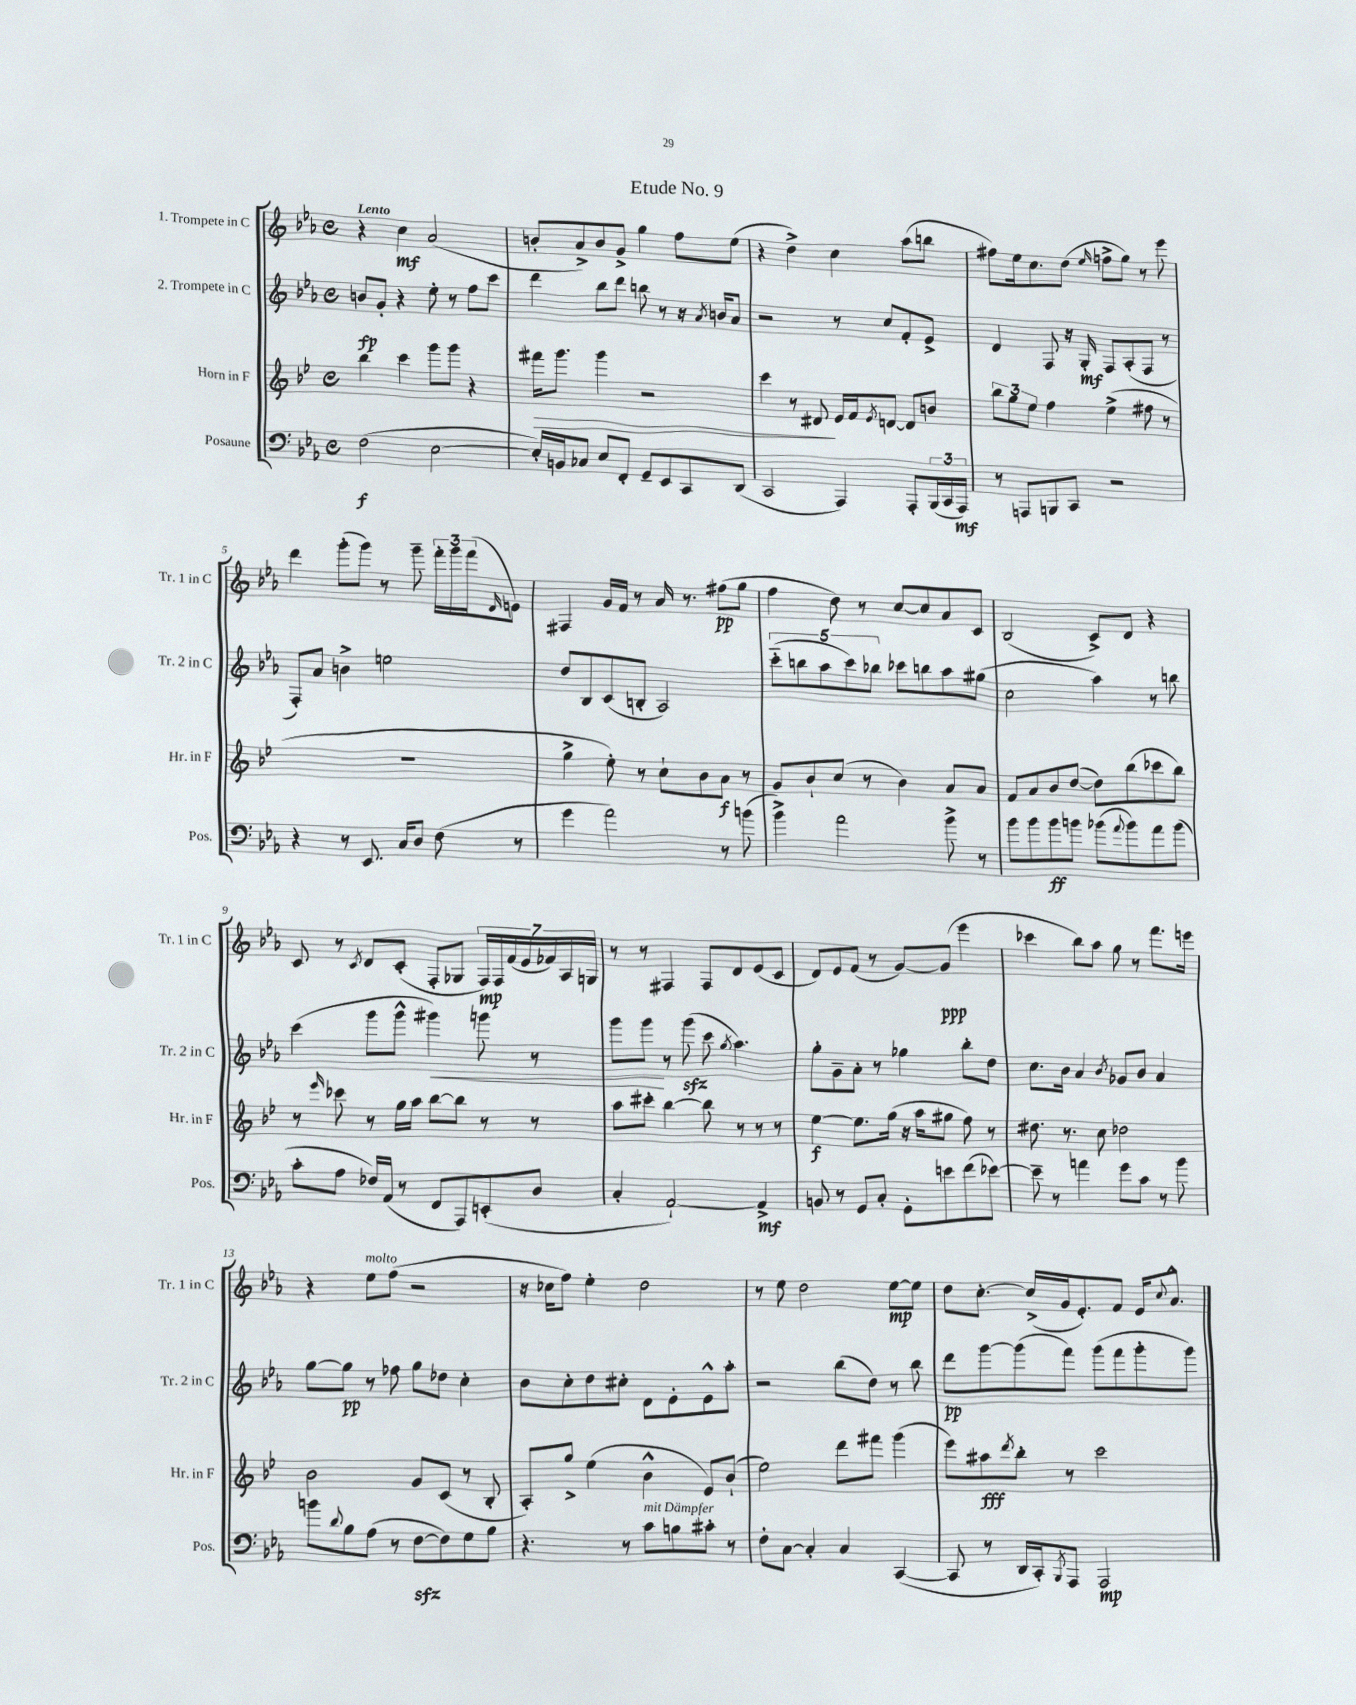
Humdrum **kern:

**kern	**kern	**kern	**kern
*staff4	*staff3	*staff2	*staff1
*clefF4	*clefG2	*clefG2	*clefG2
*k[b-e-a-]	*k[b-e-]	*k[b-e-a-]	*k[b-e-a-]
*M4/4	*M4/4	*M4/4	*M4/4
*met(c)	*met(c)	*met(c)	*met(c)
(2F\	4bb-\	8b/L	4r
.	.	8g'/J	.
.	4ccc\	4r	4cc\
[2E-\	8ggg\L	8ee-'\	(2a-/
.	8ggg\J	8r	.
.	4r	8ff\L	.
.	.	8ccc\J	.
=	=	=	=
16E-'/]LL)	16fff#\LK	4ddd\	8b'/L
16BB/J	8.ggg\J	.	.
8C-/J	.	.	8a-^/)
8E-/L	4ggg\	8bb-\L	8b/
8FF'/J	.	8ddd\J	8g^/J
8GG~/L	2r	8bb\	4gg\
8EE-/	.	8r	.
8CC/	.	16r	8ff\L
.	.	8qa-/	.
.	.	16b/LK	.
(8DD/J	.	8a-/J	(8ee-\J
=	=	=	=
2CC/	4ccc\	2r	4r
.	8r	.	4dd^\)
.	8d#/	.	.
4AAA-/)	16e-/LL	8r	4cc\
.	16f/J	.	.
.	8qe-/	.	.
.	[8d/J	8cc/L	.
8AAA-'/L	8d/]L	8f'/	(8aa-\L
(24BBB-/L	8b/J	8e-^/J	8bb\J
24CC/	.	.	.
24AAA-/JJ)	.	.	.
=	=	=	=
8r	12bb-\L	4d/	8ff#\L)
.	12gg\	.	.
8AAA/L	.	.	16ee-\k
.	12ee-\J	.	.
.	.	.	8.cc\
8BBB/	4ff\	8F/	.
8CC/J	.	16r	(8dd\J
.	.	16G'/	.
.	.	.	16qqee-/
2r	(4ee-^\	8F/L	8ff^\L
.	.	(8A-'/	8gg\J)
.	8ff#\	8F/J	8r
.	8r	8r	8eee-\
=	=	=	=
4r	1r	8F'/L)	4ddd\
.	.	8a-/J	.
8r	.	4b^\	(8ggg'\L
8.EE-/	.	.	8ggg\J)
.	.	2ee\	8r
16C/LK	.	.	.
8D/J	.	.	8ggg~\
(8F\	.	.	24fff'\LL
.	.	.	24ggg\
.	.	.	(24fff\J
.	.	.	16qqd/
8r	.	.	8e\J)
=	=	=	=
4g\	4gg^\	8dd/L	4F#/
.	.	8B-/	.
2a-\)	8ee-'\)	(8c/	16g/LL
.	.	.	16f/JJ
.	8r	8B'/J	8r
.	8cc`\L	2A-/)	16a-/
.	.	.	8.r
.	8b-\	.	.
8r	8a\J	.	(8ff#\L
(8b\	8r	.	8gg\J
=	=	=	=
4b-^\)	8g/L	(10ccc'~\L	4ff\
.	.	10bb\	.
.	8b-`/	.	.
.	.	10aa-\	.
2a-\	(8cc/J	.	8dd\)
.	.	10ccc\)	.
.	8r	.	8r
.	.	10bb-\J	.
.	4b-\)	8ccc-\L	[8cc/L
.	.	8bb\	8cc/]
8b-^\	8a/L	8aa-\	8a-/
8r	8a/J	(8gg#\J	8c/J
=	=	=	=
8b-\L	8f/L	2cc\	(2B-/
8b-\	8a/	.	.
8b-\	8b-/	.	.
8b\J	([8dd/J	.	.
(8b-\L	8dd\]L)	4aa-\)	8c^/L)
8qqa-/	.	.	.
8b-\)	(8bb-\	.	8d/J
8a-\	8ccc-\	8r	4r
(8b-\J	8bb-\J)	8bb\	.
=	=	=	=
8c'\L	8r	(4ccc\	8c/
.	16qqeee-/	.	.
8A-\J	8ccc-\	.	8r
.	.	.	8qc/
16F-/LL)	8r	8ggg\L	8d/L
(16AA-/JJ	.	.	.
8r	16gg\LL	8ggg^^\J	(8c'/J
.	16aa\JJ	.	.
8FF/L	[8bb-\L	4ggg#\)	8F'/L
8AAA-/)	8bb-\]J	.	8G-/J
(8EE'/	8r	8ggg\	28F/LL)
.	.	.	28F/
.	.	.	(28f/
.	.	.	28e-/
8D/J	8r	8r	.
.	.	.	28f-/)
.	.	.	28A-/
.	.	.	28G/JJ
=	=	=	=
4C'/	8aa\L	8ggg\L	8r
.	8ccc#'\J	8ggg\J	8r
[2AA-`/)	[4bb-\	8r	4F#/
.	.	(8ggg\	.
.	8bb-\]	8ccc\	8F#/L
.	.	8qgg/	.
.	8r	4.aa-\)	8d/
4AA-^/]	8r	.	(8e-/
.	8r	.	8c/J
=	=	=	=
8BB/	[4ee-\	8gg'\L	8d/L)
8r	.	8g~\	8e-/
8GG/L	8.ee-\]L	8a-'\J	(8f/J
8C'/J	.	8r	8r
.	(16gg\Jk	.	.
8GG'\L	16r	4gg-\	[8g/L)
.	16aa\LK	.	.
8e\	8gg#\J	.	(8g/]J
(8f\	8ff\)	8bb-'\L	4eee-\
[8e-\J)	8r	8dd\J	.
=	=	=	=
8e-~\]	8.dd#\	8.cc\L	4ccc-\
8r	.	.	.
.	8.r	16b-\Jk	.
4a\	.	4a-/	8bb-\L)
.	8cc\	.	8aa-\J
.	.	8qb-/	.
8g\L	2dd-\	8g-/L	8gg\
8c\J	.	8b-/J	8r
8r	.	4a-/	8.fff\L
8b-\	.	.	.
.	.	.	16eee\Jk
=	=	=	=
8b\L	2b-\	[8gg\L	4r
8qqd/	.	.	.
8B-\	.	8gg\]J	.
(8A-\J	.	8r	8ee-\L
8r	.	8ff-\	(8ff\J
[8F\L	8g/L	8gg\L	2r
8F\])	(8c/J	8dd-\J	.
8G\	8r	4cc'\	.
8B-\J	8B-'/	.	.
=	=	=	=
4.r	8A'/L)	8b-\L	16r
.	.	.	16cc-\LK
.	8gg^/J	8cc'\	8ff\J)
.	(4ee-\	8dd\	4ee-'\
8r	.	8cc#'\J	.
8c\L	4b-^^\	8d\L	2dd\
8B\	.	8e-'\	.
8c#'\J	8e-/L)	8e-^^\	.
8r	(8b-`/J	8aa-'\J	.
=	=	=	=
8F'\L	2ee-\)	2r	8r
[8C\J	.	.	8ee-\
4C'/]	.	.	2dd\
4C/	8ddd\L	(8bb-\L	.
.	8fff#\J	8dd\J)	.
([4CC/	(4ggg\	8r	[8ee-\L
.	.	8bb-\	8ee-\]J
=	=	=	=
8CC/]	8eee-\L)	8ddd\L	8dd\L
8r	8aa#\	[8ggg\	[8.cc'\J
.	8qddd/	.	.
16DD/LL	8bb-'\J	(8ggg\]	.
16CC'/J)	.	.	(16cc^/]LL
8qBBB-/	.	.	.
8AAA-/J	8r	8fff\J)	16g/J
.	.	.	8.e-'/)
2AAA-/	2ccc\	(8ggg\L	.
.	.	8fff\	8f/J
.	.	8ggg'\	16e-/LK
.	.	.	8qqcc/
.	.	.	8.a-^^/J
.	.	8ggg\J)	.
==	==	==	==
*-	*-	*-	*-
